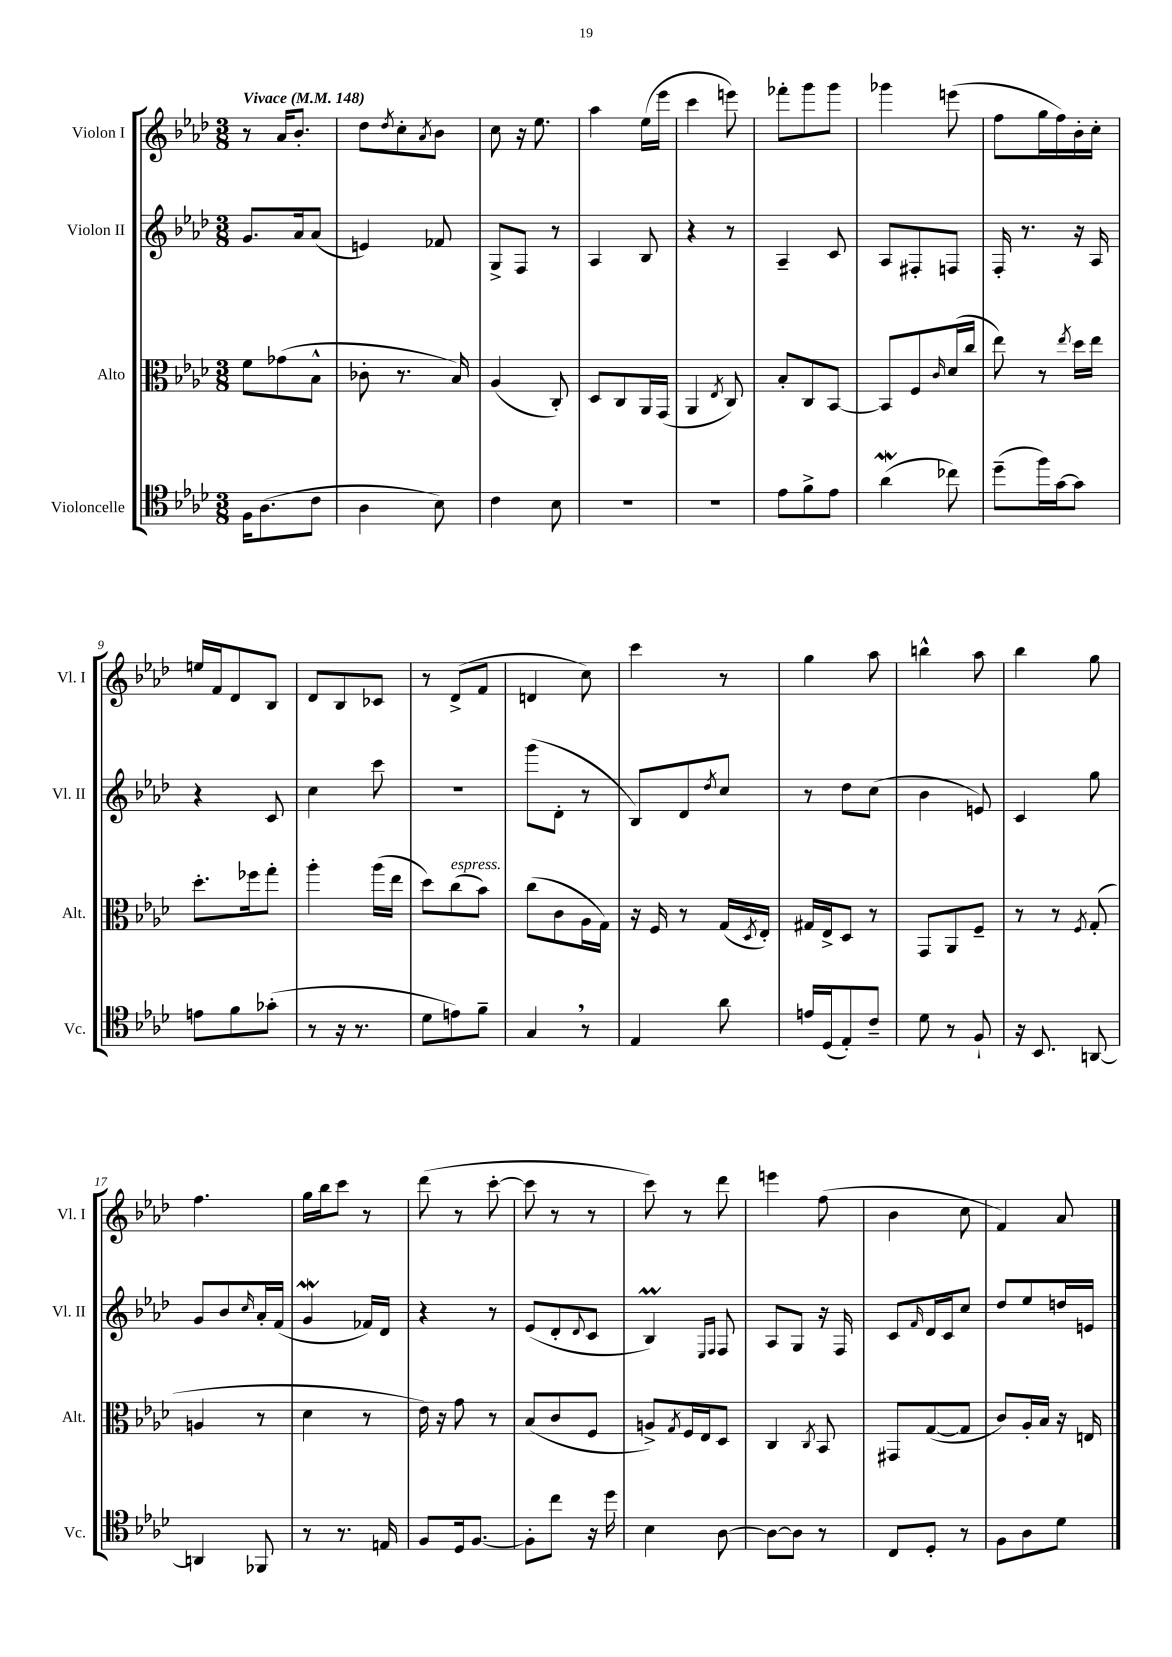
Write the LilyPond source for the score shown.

<<
\new StaffGroup <<
\new Staff = "s0" \with { instrumentName = "Violon I" shortInstrumentName = "Vl. I" } {
    \clef treble \key aes \major \numericTimeSignature \time 3/8 \tempo "Vivace" 4 = 148
    r8 aes'16 bes'8.-. |
    des''8 \acciaccatura { des''8 } c''8-. \acciaccatura { aes'8 } bes'8 |
    c''8 r16 ees''8. |
    aes''4 ees''16( ees'''16 |
    c'''4 e'''8) |
    fes'''8-. g'''8 g'''8 |
    ges'''4 e'''8( |
    f''8 g''16 f''16) bes'16-. c''16-. |
    e''16 f'16 des'8 bes8 |
    des'8 bes8 ces'8 |
    r8 des'8->( f'8 |
    d'4 c''8) |
    c'''4 r8 |
    g''4 aes''8 |
    b''4-^ aes''8 |
    bes''4 g''8 |
    f''4. |
    g''16 bes''16 c'''8 r8 |
    des'''8( r8 c'''8~-. |
    c'''8 r8 r8 |
    c'''8) r8 des'''8 |
    e'''4 f''8( |
    bes'4 c''8 |
    f'4) aes'8 \bar "|." |
}
\new Staff = "s1" \with { instrumentName = "Violon II" shortInstrumentName = "Vl. II" } {
    \clef treble \key aes \major \numericTimeSignature \time 3/8
    g'8. aes'16 aes'8( |
    e'4) fes'8 |
    g8-> f8 r8 |
    aes4 bes8 |
    r4 r8 |
    aes4-- c'8 |
    aes8 fis8-. f8 |
    f16-. r8. r16 aes16 |
    r4 c'8 |
    c''4 c'''8 |
    R4. |
    g'''8( des'8-. r8 |
    bes8) des'8 \acciaccatura { des''8 } c''8 |
    r8 des''8 c''8( |
    bes'4 e'8) |
    c'4 g''8 |
    g'8 bes'8 \grace { c''16 } aes'16-. f'16( |
    g'4\mordent fes'16) des'16 |
    r4 r8 |
    ees'8( des'8-. \appoggiatura { des'8 } c'8 |
    bes4\prall) \grace { ees16 f16 } f8 |
    aes8 g8 r16 f16 |
    c'8 \grace { f'16 } des'16 c'16 c''8 |
    des''8 ees''8 d''16 e'16 \bar "|." |
}
\new Staff = "s2" \with { instrumentName = "Alto" shortInstrumentName = "Alt." } {
    \clef alto \key aes \major \numericTimeSignature \time 3/8
    f'8 ges'8( bes8-^ |
    ces'8-. r8. bes16) |
    aes4( c8-.) |
    des8 c8 aes,16 g,16( |
    aes,4 \acciaccatura { ees8 } c8) |
    bes8-. c8 bes,8~ |
    bes,8 f8 \grace { c'16 } des'16( c''16 |
    ees''8) r8 \acciaccatura { ees''8 } des''16 ees''16 |
    des''8.-. fes''16 g''8-. |
    aes''4-. aes''16( ees''16 |
    des''8) c''8^\markup { \italic "espress." }( bes'8) |
    c''8( c'8 aes16 g16) |
    r16 f16 r8 g16( \acciaccatura { des8 } ees16-.) |
    gis16 ees16-> des8 r8 |
    g,8 aes,8 f8-- |
    r8 r8 \acciaccatura { f8 } g8-.( |
    a4 r8 |
    des'4 r8 |
    ees'16) r16 g'8 r8 |
    bes8( c'8 f8 |
    a8->) \acciaccatura { g8 } f16 ees16 des8 |
    c4 \acciaccatura { c8 } bes,8 |
    gis,8 g8~( g8 |
    c'8) aes16-. bes16 r16 e16 \bar "|." |
}
\new Staff = "s3" \with { instrumentName = "Violoncelle" shortInstrumentName = "Vc." } {
    \clef tenor \key aes \major \numericTimeSignature \time 3/8
    f16 aes8.( c'8 |
    aes4 bes8) |
    c'4 bes8 |
    R4. |
    R4. |
    ees'8 f'8-> ees'8 |
    aes'4\mordent( ces''8) |
    des''8--( f''16) g'16~ g'8 |
    e'8 f'8 ges'8-.( |
    r8 r16 r8. |
    des'8 e'8) f'8-- |
    g4 \breathe r8 |
    ees4 aes'8 |
    e'16 des16( ees8-.) c'8-- |
    des'8 r8 f8-! |
    r16 bes,8. a,8~ |
    a,4 fes,8 |
    r8 r8. e16 |
    f8 des16 f8.~ |
    f8-. c''8 r16 des''16 |
    bes4 aes8~ |
    aes8~ aes8 r8 |
    c8 des8-. r8 |
    f8 aes8 des'8 \bar "|." |
}
>>
>>
